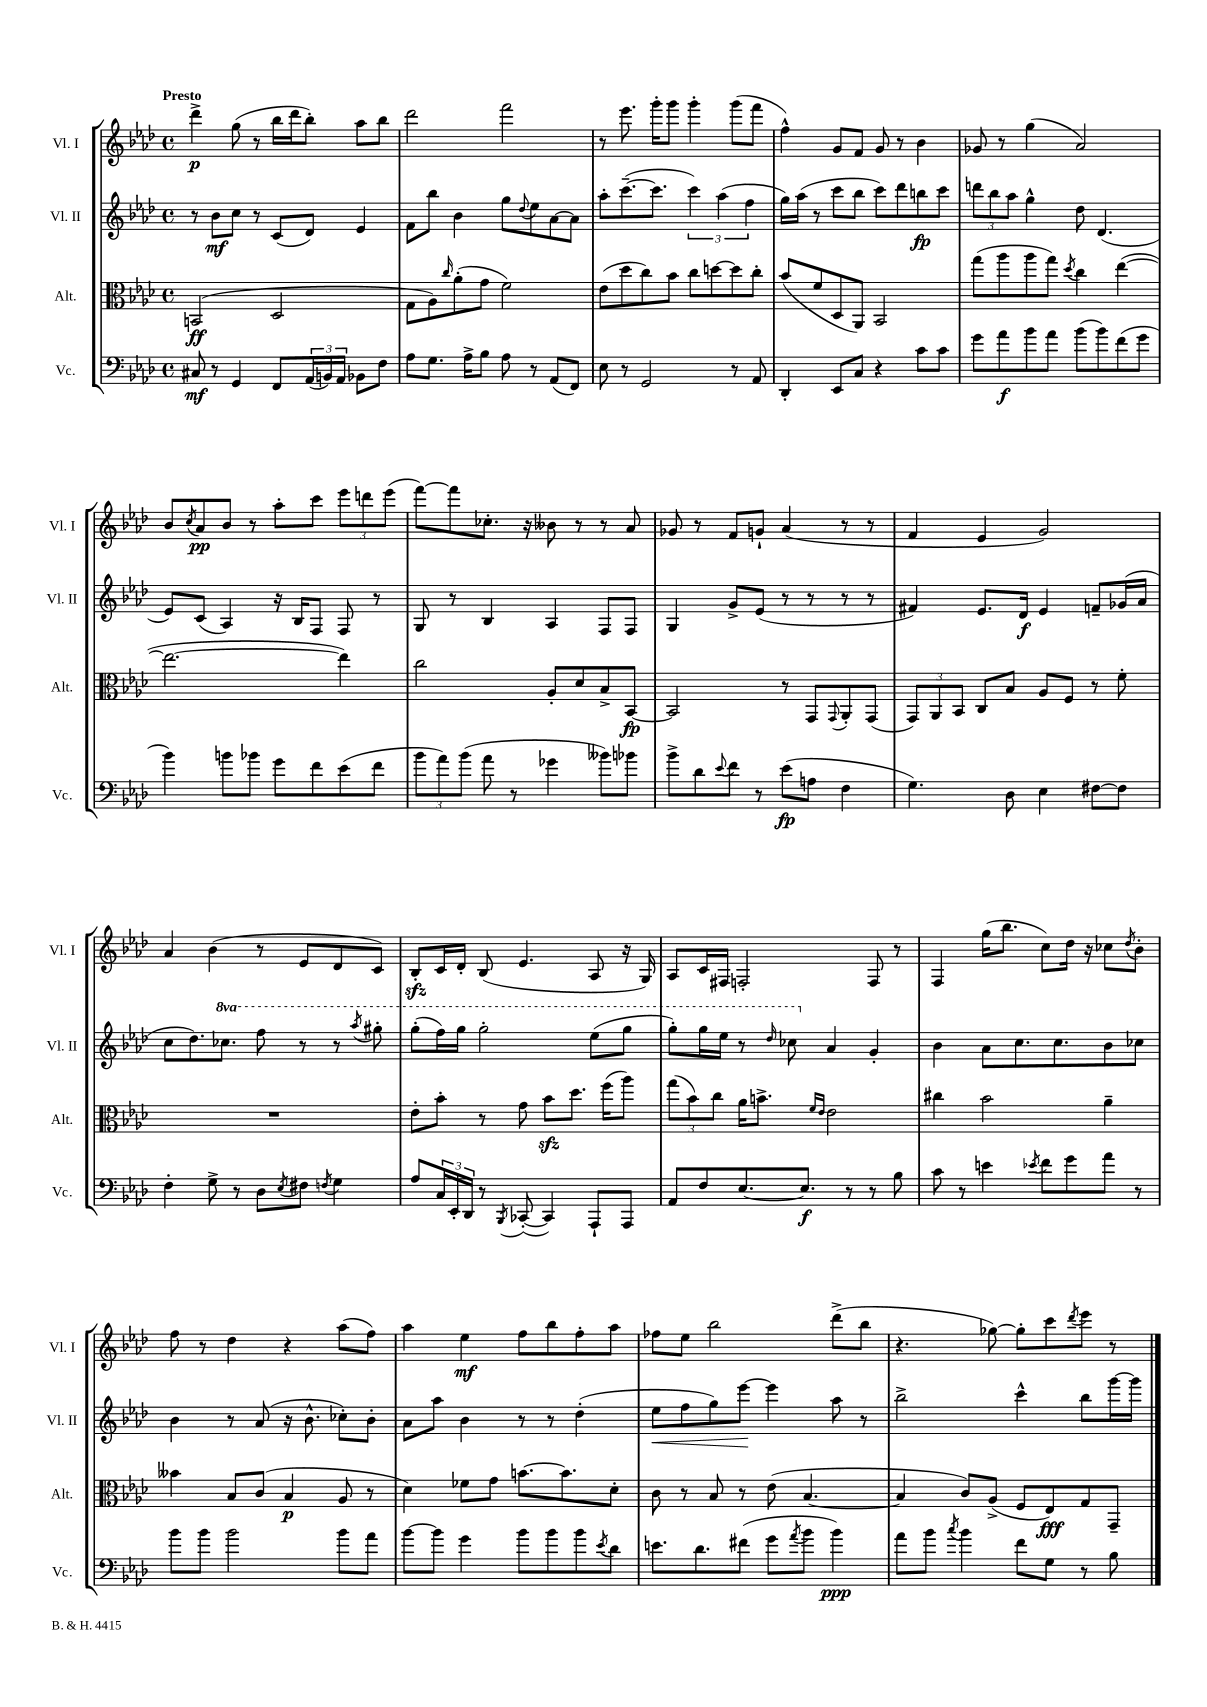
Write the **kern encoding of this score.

**kern	**dynam	**kern	**dynam	**kern	**dynam	**kern	**dynam
*part4	*part4	*part3	*part3	*part2	*part2	*part1	*part1
*staff4	*staff4	*staff3	*staff3	*staff2	*staff2	*staff1	*staff1
*I"Vc.	*	*I"Alt.	*	*I"Vl. II	*	*I"Vl. I	*
*I'Vc.	*	*I'Alt.	*	*I'Vl. II	*	*I'Vl. I	*
*clefF4	*	*clefC3	*	*clefG2	*	*clefG2	*
*k[b-e-a-d-]	*	*k[b-e-a-d-]	*	*k[b-e-a-d-]	*	*k[b-e-a-d-]	*
*M4/4	*	*M4/4	*	*M4/4	*	*M4/4	*
*met(c)	*	*met(c)	*	*met(c)	*	*met(c)	*
=1	=1	=1	=1	=1	=1	=1	=1
!	!	!	!	!	!	!LO:TX:a:B:t=Presto	!
8C#X/	mf	(2BBn/	ff	8r	.	4ddd-^\	p
8r	.	.	.	8b-\L	mf	.	.
4GG/	.	.	.	8cc\J	.	(8gg\	.
.	.	.	.	8r	.	8r	.
8FF/L	.	2D-/	.	(8c/L	.	16bb-\LL	.
.	.	.	.	.	.	16ddd-\J	.
(24AA-/L	.	.	.	8d-/J)	.	8bb-'\J)	.
24BBn/)	.	.	.	.	.	.	.
24AA-/JJ	.	.	.	.	.	.	.
8BB-X\L	.	.	.	4e-/	.	8aa-\L	.
8F\J	.	.	.	.	.	8bb-\J	.
=2	=2	=2	=2	=2	=2	=2	=2
8A-\L	.	8G\L	.	8f\L	.	2ddd-\	.
8.G\J	.	8A-\)	.	8bb-\J	.	.	.
.	.	16qqcc/	.	.	.	.	.
.	.	(8a-'\	.	4b-\	.	.	.
16A-^\KL	.	.	.	.	.	.	.
8B-\J	.	8g\J	.	.	.	.	.
8A-\	.	2f\)	.	8gg\L	.	2fff\	.
.	.	.	.	8qqdd-/	.	.	.
8r	.	.	.	8ee-\	.	.	.
(8AA-/L	.	.	.	[8a-\	.	.	.
8FF/J)	.	.	.	8a-\J]	.	.	.
=3	=3	=3	=3	=3	=3	=3	=3
8E-\	.	(8e-\L	.	8aa-'\L	.	8r	.
8r	.	8dd-\	.	([8.ccc~\	.	8.eee-\	.
2GG/	.	8cc\)	.	.	.	.	.
.	.	.	.	8.ccc\J]	.	16ggg'\KL	.
.	.	8b-\J	.	.	.	8ggg\J	.
.	.	8cc\L	.	6ccc\)	.	4ggg'\	.
.	.	[8ddn\	.	.	.	.	.
.	.	.	.	(6aa-\	.	.	.
8r	.	8dd\]	.	.	.	(8ggg\L	.
.	.	.	.	6ff\	.	.	.
8AA-/	.	8cc'\J	.	.	.	8fff\J	.
=4	=4	=4	=4	=4	=4	=4	=4
4DD-'/	.	(8b-/L	.	16gg\LL)	.	4ff^^\)	.
.	.	.	.	(16aa-\JJ	.	.	.
.	.	8f/	.	8r	.	.	.
8EE-/L	.	8D-/	.	8ccc\L	.	8g/L	.
8C/J	.	8AA-/J)	.	8bb-\J	.	8f/J	.
4r	.	2BB-/	.	8ccc\L)	.	8g/	.
.	.	.	.	8ddd-\	.	8r	.
8c\L	.	.	.	8bbn\	fp	4b-\	.
8c\J	.	.	.	8ccc\J	.	.	.
=5	=5	=5	=5	=5	=5	=5	=5
8g\L	.	(8gg\L	.	12dddn\L	.	8g-X/	.
.	.	.	.	12bb-\	.	.	.
8a-\	f	8aa-\	.	.	.	8r	.
.	.	.	.	12aa-\J	.	.	.
8b-\	.	8aa-\	.	4gg^^\	.	(4gg\	.
8a-\J	.	8gg\J)	.	.	.	.	.
.	.	8qdd-/	.	.	.	.	.
(8b-\L	.	4cc\	.	8dd-\	.	2a-/)	.
8b-\)	.	.	.	(4.d-/	.	.	.
(8f\	.	([4ee-\	.	.	.	.	.
8g\J	.	.	.	.	.	.	.
!!LO:LB:g=z
=6	=6	=6	=6	=6	=6	=6	=6
4b-\)	.	2.ee-\_	.	8e-/L)	.	8b-/L	.
.	.	.	.	.	.	8qcc/	.
.	.	.	.	(8c/J	.	8a-/	pp
8bn\L	.	.	.	4A-/)	.	8b-/J	.
8b-X\J	.	.	.	.	.	8r	.
8g\L	.	.	.	16r	.	8aa-'\L	.
.	.	.	.	16B-/KL	.	.	.
8f\	.	.	.	8F/J	.	8ccc\J	.
(8e-\	.	4ee-\])	.	8F/	.	12eee-\L	.
.	.	.	.	.	.	12dddn\	.
8f\J	.	.	.	8r	.	.	.
.	.	.	.	.	.	(12eee-\J	.
=7	=7	=7	=7	=7	=7	=7	=7
12b-\L	.	2cc\	.	8G/	.	[8fff\L)	.
12a-\)	.	.	.	.	.	.	.
.	.	.	.	8r	.	8fff\]	.
(12b-\J	.	.	.	.	.	.	.
8a-\	.	.	.	4B-/	.	8.cc-X'\J	.
8r	.	.	.	.	.	.	.
.	.	.	.	.	.	16r	.
4g-X\	.	8A-'/L	.	4A-/	.	8b--X\	.
.	.	8d-/	.	.	.	8r	.
8b--X\L)	.	8B-^/	.	8F/L	.	8r	.
8b-X\J	.	[8BB-/J	fp	8F/J	.	8a-/	.
=8	=8	=8	=8	=8	=8	=8	=8
8b-^\L	.	2BB-/]	.	4G/	.	8g-X/	.
8d-\	.	.	.	.	.	8r	.
8qqe-/	.	.	.	.	.	.	.
8f\J	.	.	.	8g^/L	.	8f/L	.
8r	.	.	.	(8e-/J	.	8gn`/J	.
(8e-\L	fp	8r	.	8r	.	(4a-/	.
8An\J	.	8GG/L	.	8r	.	.	.
.	.	8qqGG/	.	.	.	.	.
4F\	.	8AA-'/	.	8r	.	8r	.
.	.	(8GG/J	.	8r	.	8r	.
=9	=9	=9	=9	=9	=9	=9	=9
4.G\)	.	12GG/L)	.	4f#X/)	.	4f/	.
.	.	12AA-/	.	.	.	.	.
.	.	12BB-/J	.	.	.	.	.
.	.	8C/L	.	8.e-/L	.	4e-/	.
8D-\	.	8B-/J	.	.	.	.	.
.	.	.	.	16d-/Jk	f	.	.
4E-\	.	8A-/L	.	4e-/	.	2g/)	.
.	.	8F/J	.	.	.	.	.
[8F#X\L	.	8r	.	8fn~/L	.	.	.
8F#\J]	.	8f'\	.	(16g-X/L	.	.	.
.	.	.	.	16a-/JJ	.	.	.
!!LO:LB:g=z
=10	=10	=10	=10	=10	=10	=10	=10
4F'\	.	1r	.	8cc\L	.	4a-/	.
.	.	.	.	8.dd-\)	.	.	.
8G^\	.	.	.	.	.	(4b-\	.
*	*	*	*	*8va	*	*	*
.	.	.	.	8.ccc-X\J	.	.	.
8r	.	.	.	.	.	.	.
8D-\L	.	.	.	8fff\	.	8r	.
8qE-/	.	.	.	.	.	.	.
8F#X\J	.	.	.	8r	.	8e-/L	.
8qFn/	.	.	.	.	.	.	.
4G\	.	.	.	8r	.	8d-/	.
.	.	.	.	8qaaa-/	.	.	.
.	.	.	.	8ggg#X'\	.	8c/J)	.
=11	=11	=11	=11	=11	=11	=11	=11
8A-/L	.	8e-'\L	.	(8ggg'\L	.	8B-zz'/L	.
24C/L	.	8b-'\J	.	16fff\L)	.	16c/L	.
24EE-'/	.	.	.	.	.	.	.
.	.	.	.	16ggg\JJ	.	16d-'/JJ	.
24DD-/JJ	.	.	.	.	.	.	.
8r	.	8r	.	2ggg'\	.	(8B-/	.
8qBBB-/	.	.	.	.	.	.	.
([8CC-X'/	.	8g\	.	.	.	4.e-/	.
4CC-/])	.	8b-zz\L	.	.	.	.	.
.	.	8.dd-\J	.	.	.	.	.
8AAA-`/L	.	.	.	(8eee-\L	.	8A-/	.
.	.	(16ff\KL	.	.	.	.	.
8AAA-/J	.	8aa-\J)	.	8ggg\J	.	16r	.
.	.	.	.	.	.	16G/)	.
=12	=12	=12	=12	=12	=12	=12	=12
8AA-/L	.	(12gg\L	.	8ggg'\L)	.	8A-/L	.
.	.	12b-\)	.	.	.	.	.
8F/	.	.	.	16ggg\L	.	16c/L	.
.	.	12cc\J	.	.	.	.	.
.	.	.	.	16eee-\JJ	.	16F#X/JJ	.
[8.E-/	.	16a-\KL	.	8r	.	2Fn'/	.
.	.	8.bn^\J	.	.	.	.	.
.	.	.	.	16qqddd-/	.	.	.
.	.	.	.	8ccc-X\	.	.	.
8.E-/J]	f	.	.	.	.	.	.
.	.	16qqf/LL	.	.	.	.	.
.	.	16qqe-/JJ	.	.	.	.	.
*	*	*	*	*X8va	*	*	*
.	.	2e-\	.	4a-/	.	.	.
8r	.	.	.	.	.	.	.
8r	.	.	.	4g'/	.	8F/	.
8B-\	.	.	.	.	.	8r	.
=13	=13	=13	=13	=13	=13	=13	=13
8c\	.	4cc#X\	.	4b-\	.	4F/	.
8r	.	.	.	.	.	.	.
4en\	.	2b-\	.	8a-\L	.	(16gg\KL	.
.	.	.	.	.	.	8.bb-\J	.
.	.	.	.	8.cc\	.	.	.
8qe-X/	.	.	.	.	.	.	.
8f\L	.	.	.	.	.	8cc\L)	.
.	.	.	.	8.cc\	.	.	.
8g\	.	.	.	.	.	16dd-\Jk	.
.	.	.	.	.	.	16r	.
8a-\J	.	4a-~\	.	8b-\	.	8cc-X\L	.
.	.	.	.	.	.	8qdd-/	.
8r	.	.	.	8cc-X\J	.	8b-'\J	.
!!LO:LB:g=z
=14	=14	=14	=14	=14	=14	=14	=14
8b-\L	.	4b--X\	.	4b-\	.	8ff\	.
8b-\J	.	.	.	.	.	8r	.
2b-\	.	8B-/L	.	8r	.	4dd-\	.
.	.	(8c/J	.	(8a-/	.	.	.
.	.	4B-/	p	16r	.	4r	.
.	.	.	.	8.b-^^\	.	.	.
8b-\L	.	8A-/	.	8cc-X'\L)	.	(8aa-\L	.
8a-\J	.	8r	.	8b-'\J	.	8ff\J)	.
=15	=15	=15	=15	=15	=15	=15	=15
[8b-\L	.	4d-\)	.	8a-\L	.	4aa-\	.
8b-\J]	.	.	.	8aa-\J	.	.	.
4g\	.	8f-X\L	.	4b-\	.	4ee-\	mf
.	.	8g\J	.	.	.	.	.
8b-\L	.	[8.bn\L	.	8r	.	8ff\L	.
8b-\	.	.	.	8r	.	8bb-\	.
.	.	8.b\]	.	.	.	.	.
8b-\	.	.	.	(4dd-'\	.	8ff'\	.
8qe-/	.	.	.	.	.	.	.
8d-\J	.	8d-'\J	.	.	.	8aa-\J	.
=16	=16	=16	=16	=16	=16	=16	=16
!	!	!	!	!	!LO:HP:b	!	!
8.en\L	.	8c\	.	8ee-\L	<	8ff-X\L	.
.	.	8r	.	8ff\	.	8ee-\J	.
8.d-\	.	.	.	.	.	.	.
.	.	8B-/	.	8gg\)	.	2bb-\	.
(8f#X\J	.	8r	.	[8eee-\J	.	.	.
8g\L	.	(8e-\	.	4eee-\]	[	.	.
8qa-/	.	.	.	.	.	.	.
8b-\J	.	[4.B-/	.	.	.	.	.
4b-\)	ppp	.	.	8aa-\	.	(8ddd-^\L	.
.	.	.	.	8r	.	8bb-\J	.
=17	=17	=17	=17	=17	=17	=17	=17
8a-\L	.	4B-/]	.	2bb-^\	.	4.r	.
8b-\J	.	.	.	.	.	.	.
8qcc/	.	.	.	.	.	.	.
4b-\	.	8c/L)	.	.	.	.	.
.	.	(8A-^/J	.	.	.	[8gg-X\)	.
8f\L	.	8F/L	.	4ccc^^\	.	8gg-'\L]	.
8G\J	.	8E-/)	fff	.	.	8ccc\	.
.	.	.	.	.	.	8qddd-/	.
8r	.	8G/	.	8bb-\L	.	8eee-\J	.
8B-\	.	8GG~/J	.	[16ggg\L	.	8r	.
.	.	.	.	16ggg\JJ]	.	.	.
==	==	==	==	==	==	==	==
*-	*-	*-	*-	*-	*-	*-	*-
